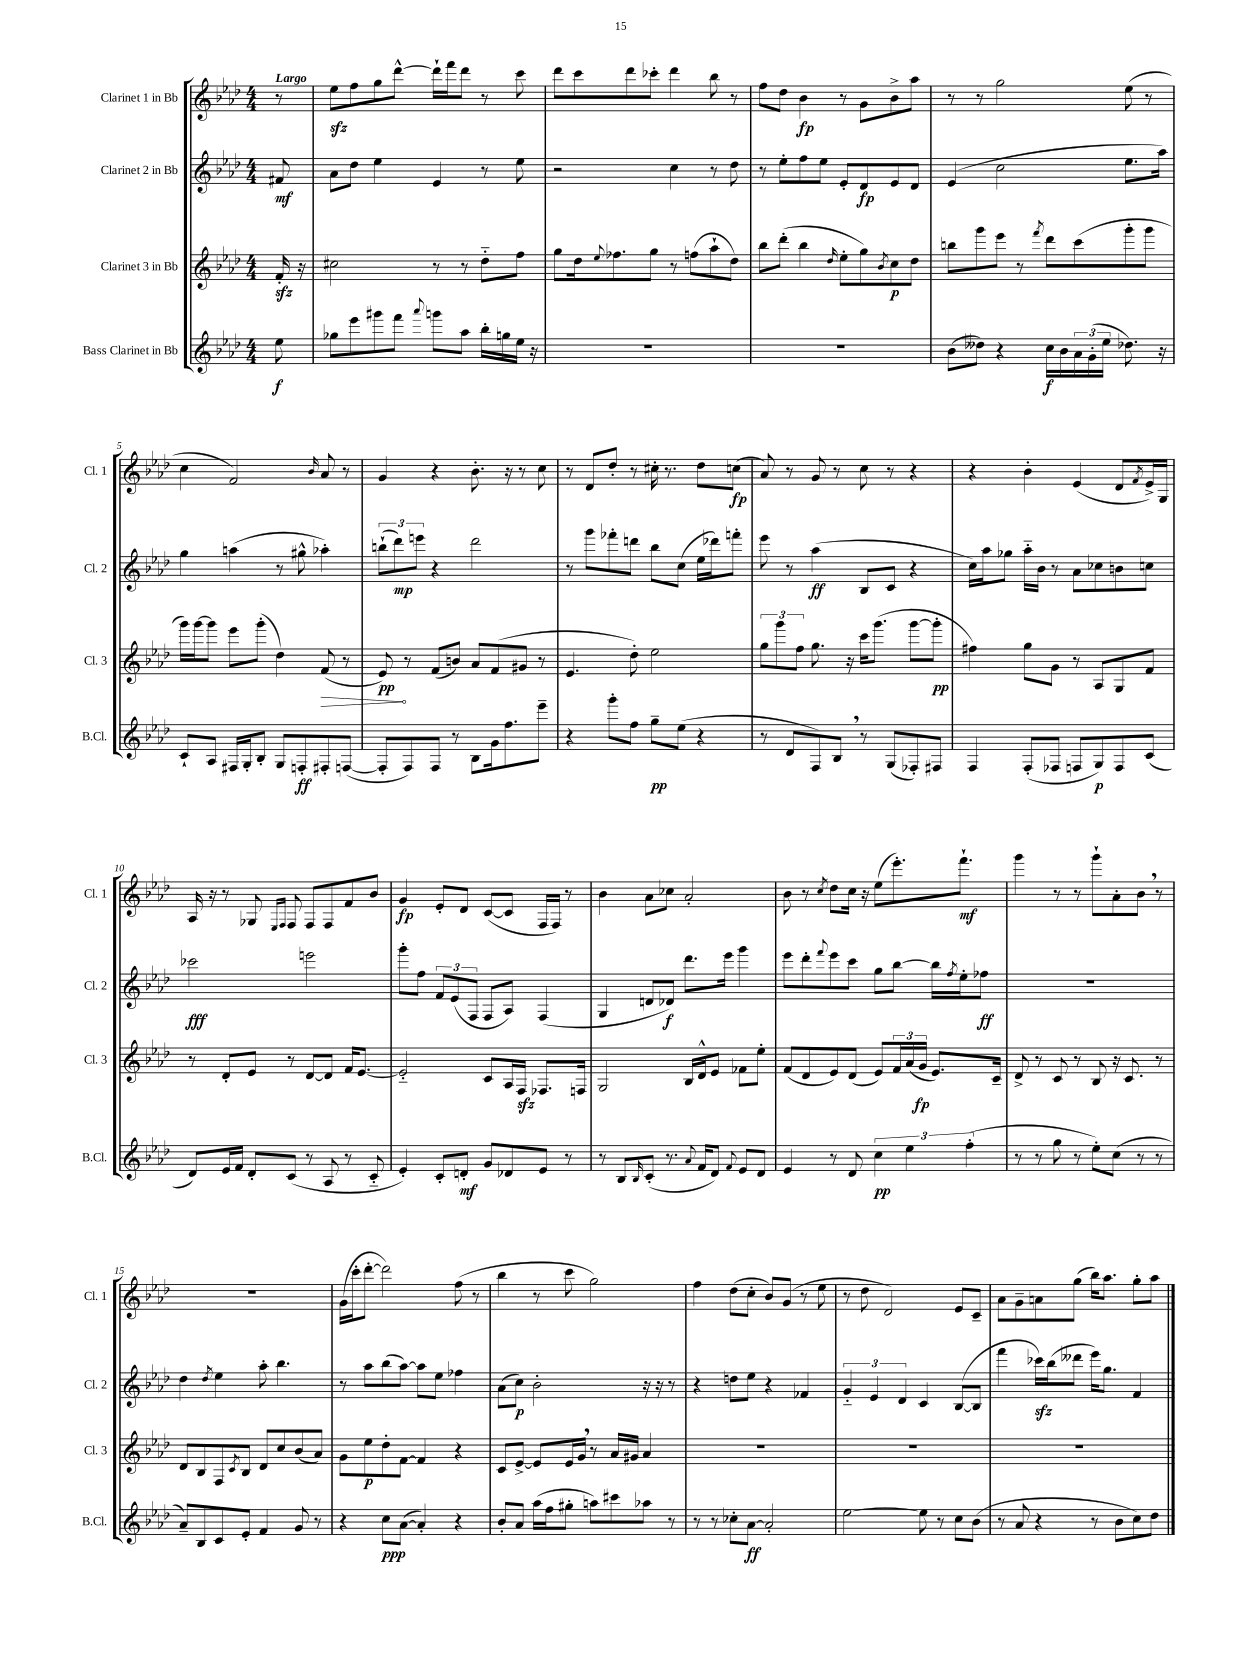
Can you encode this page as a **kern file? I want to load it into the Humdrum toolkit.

**kern	**dynam	**kern	**dynam	**kern	**dynam	**kern	**dynam
*part4	*part4	*part3	*part3	*part2	*part2	*part1	*part1
*staff4	*staff4	*staff3	*staff3	*staff2	*staff2	*staff1	*staff1
*I"Bass Clarinet in Bb	*	*I"Clarinet 3 in Bb	*	*I"Clarinet 2 in Bb	*	*I"Clarinet 1 in Bb	*
*I'B.Cl.	*	*I'Cl. 3	*	*I'Cl. 2	*	*I'Cl. 1	*
*clefG2	*	*clefG2	*	*clefG2	*	*clefG2	*
*k[b-e-a-d-]	*	*k[b-e-a-d-]	*	*k[b-e-a-d-]	*	*k[b-e-a-d-]	*
*M4/4	*	*M4/4	*	*M4/4	*	*M4/4	*
=	=	=	=	=	=	=	=
!	!	!	!	!	!	!LO:TX:a:B:t=Largo	!
8ee-\	f	16fzz'/	.	8f#X/	mf	8r	.
.	.	16r	.	.	.	.	.
=1	=1	=1	=1	=1	=1	=1	=1
8gg-X\L	.	2cc#X\	.	8a-\L	.	8ee-zz\L	.
8eee-\	.	.	.	8dd-\J	.	8ff\	.
8ggg#X\	.	.	.	4ee-\	.	8gg\	.
8fff\J	.	.	.	.	.	[8ddd-^^\J	.
8qqaaa-/	.	.	.	.	.	.	.
8gggn\L	.	8r	.	4e-/	.	16ddd-`\LL]	.
.	.	.	.	.	.	16fff\J	.
8aa-\J	.	8r	.	.	.	8ddd-\J	.
16bb-'\LL	.	8dd-\L	.	8r	.	8r	.
16ggn\	.	.	.	.	.	.	.
16ee-\JJ	.	8ff\J	.	8ee-\	.	8ccc\	.
16r	.	.	.	.	.	.	.
=2	=2	=2	=2	=2	=2	=2	=2
1r	.	8gg\L	.	2r	.	8ddd-\L	.
.	.	16dd-\k	.	.	.	8ccc\	.
.	.	8qqee-/	.	.	.	.	.
.	.	8.ff-X\	.	.	.	.	.
.	.	.	.	.	.	8ddd-\	.
.	.	8gg\J	.	.	.	8ccc-X'\J	.
.	.	8r	.	4cc\	.	4ddd-\	.
.	.	(8ffn\L	.	.	.	.	.
.	.	8aa-`\	.	8r	.	8bb-\	.
.	.	8dd-\J)	.	8dd-\	.	8r	.
=3	=3	=3	=3	=3	=3	=3	=3
1r	.	8bb-\L	.	8r	.	8ff\L	.
.	.	(8ddd-'\J	.	8ee-'\L	.	8dd-\J	.
.	.	4bb-\	.	8ff\	.	4b-\	fp
.	.	.	.	8ee-\J	.	.	.
.	.	16qqdd-/	.	.	.	.	.
.	.	8ee-'\L	.	8e-'/L	.	8r	.
.	.	8gg\)	.	8d-/	fp	8g\L	.
.	.	8qb-/	.	.	.	.	.
.	.	8cc\	p	8e-/	.	8b-^\	.
.	.	8dd-\J	.	8d-/J	.	8aa-\J	.
=4	=4	=4	=4	=4	=4	=4	=4
(8b-\L	.	8bbn\L	.	(4e-/	.	8r	.
8dd--X\J)	.	8ggg\	.	.	.	8r	.
4r	.	8eee-\J	.	2cc\	.	2gg\	.
.	.	8r	.	.	.	.	.
.	.	8qfff/	.	.	.	.	.
16cc\LL	f	8ddd-\L	.	.	.	.	.
16b-\	.	.	.	.	.	.	.
24a-\	.	(8ccc\	.	.	.	.	.
(24g'\	.	.	.	.	.	.	.
24ee-\JJ	.	.	.	.	.	.	.
8.dd-X\)	.	8ggg'\	.	8.ee-\L	.	(8ee-\	.
.	.	8ggg\J	.	.	.	8r	.
16r	.	.	.	16aa-\Jk)	.	.	.
!!LO:LB:g=z
=5	=5	=5	=5	=5	=5	=5	=5
8c`/L	.	16ggg\LL)	.	4gg\	.	4cc\	.
.	.	[16ggg\J	.	.	.	.	.
8A-/J	.	8ggg\J]	.	.	.	.	.
16F#X/LL	.	8eee-\L	.	(4aan\	.	2f/)	.
16G'/J	.	.	.	.	.	.	.
8B-'/J	.	(8ggg'\J	.	.	.	.	.
8G/L	.	4dd-\)	.	8r	.	.	.
8Fn'/	ff	.	.	8gg#X^^\	.	.	.
.	.	.	.	.	.	16qqb-/	.
!	!	!	!LO:HP:b	!	!	!	!
8F#X'/	.	(8f/	>	4aa-X'\)	.	8a-/	.
([8Fn/J	.	8r	.	.	.	8r	.
=6	=6	=6	=6	=6	=6	=6	=6
8F'/L]	.	8e-/)	pp	(12bbn`\L	.	4g/	.
.	.	.	.	12ddd-\)	mp	.	.
8F/)	.	8r	]	.	.	.	.
.	.	.	.	12eeen\J	.	.	.
8F/J	.	(8f/L	.	4r	.	4r	.
8r	.	8bn/J)	.	.	.	.	.
8B-\L	.	8a-/L	.	2ddd-\	.	8.b-'\	.
16g\k	.	(8f/	.	.	.	.	.
8.ff\	.	.	.	.	.	16r	.
.	.	8g#X/J	.	.	.	8r	.
8eee-~\J	.	8r	.	.	.	8cc\	.
=7	=7	=7	=7	=7	=7	=7	=7
4r	.	4.e-/	.	8r	.	8r	.
.	.	.	.	8ggg\L	.	8d-/L	.
8ggg'\L	.	.	.	8fff-X'\	.	8dd-'/J	.
8ff\J	.	8dd-'\)	.	8dddn\J	.	8r	.
8gg~\L	pp	2ee-\	.	8bb-\L	.	16cc#X'\	.
.	.	.	.	.	.	8.r	.
(8ee-\J	.	.	.	(8cc\J	.	.	.
4r	.	.	.	16ee-\LL	.	8dd-\L	.
.	.	.	.	16ddd-X\J)	.	.	.
.	.	.	.	8fffn'\J	.	(8ccn\J	fp
=8	=8	=8	=8	=8	=8	=8	=8
8r	.	12gg\L	.	8eee-\	.	8a-/)	.
.	.	12ggg\	.	.	.	.	.
8d-/L	.	.	.	8r	.	8r	.
.	.	12ff\J	.	.	.	.	.
8F/)	.	8.gg\	.	(4aa-\	ff	8g/	.
8B-,/J	.	.	.	.	.	8r	.
.	.	16r	.	.	.	.	.
8r	.	16ccc\KL	.	8B-/L	.	8cc\	.
.	.	(8.ggg\J	.	.	.	.	.
(8G/L	.	.	.	8c/J	.	8r	.
8F-X'/)	.	[8ggg\L	.	4r	.	4r	.
8F#X/J	.	8ggg'\J]	pp	.	.	.	.
=9	=9	=9	=9	=9	=9	=9	=9
4F/	.	4ff#X\)	.	16cc\LL)	.	4r	.
.	.	.	.	16aa-\J	.	.	.
.	.	.	.	8gg-X\J	.	.	.
(8F'/L	.	8gg\L	.	16aa-\LL	.	4b-'\	.
.	.	.	.	16b-\JJ	.	.	.
8F-X/J	.	8g\J	.	8r	.	.	.
8Fn/L	.	8r	.	8a-\L	.	(4e-/	.
8G/)	p	8A-/L	.	8cc-X\	.	.	.
8F/	.	8G/	.	8bn\	.	8d-/L	.
.	.	.	.	.	.	8qf/	.
(8c/J	.	8f/J	.	8ccn\J	.	16e-^/L)	.
.	.	.	.	.	.	16G/JJ	.
!!LO:LB:g=z
=10	=10	=10	=10	=10	=10	=10	=10
8d-/L)	.	8r	.	2ccc-X\	fff	16A-/	.
.	.	.	.	.	.	16r	.
16e-/L	.	8d-'/L	.	.	.	8r	.
16f/JJ	.	.	.	.	.	.	.
8d-'/L	.	8e-/J	.	.	.	8G-X/	.
.	.	.	.	.	.	16qqE-/LL	.
.	.	.	.	.	.	16qqF/JJ	.
(8c/J	.	8r	.	.	.	8F/	.
8r	.	[8d-/L	.	2eeen\	.	8F/L	.
8A-/	.	8d-/J]	.	.	.	8F/	.
8r	.	16f/KL	.	.	.	8f/	.
.	.	[8.e-/J	.	.	.	.	.
8c/	.	.	.	.	.	8b-/J	.
=11	=11	=11	=11	=11	=11	=11	=11
4e-'/)	.	2e-/]	.	8ggg'\L	.	4g/	fp
.	.	.	.	8ff\J	.	.	.
8c'/L	.	.	.	12f/L	.	8e-'/L	.
.	.	.	.	(12e-/	.	.	.
8dn'/J	mf	.	.	.	.	8d-/J	.
.	.	.	.	12F/J	.	.	.
8g/L	.	8c/L	.	8F/L	.	([8c/L	.
8d-X/	.	16A-/L	.	8A-/J)	.	8c/J]	.
.	.	16Fzz/JJ	.	.	.	.	.
8e-/J	.	8.F-X/L	.	(4F/	.	16F/LL	.
.	.	.	.	.	.	16F/JJ)	.
8r	.	.	.	.	.	8r	.
.	.	16Fn/Jk	.	.	.	.	.
=12	=12	=12	=12	=12	=12	=12	=12
8r	.	2G/	.	4G/	.	4b-\	.
8B-/L	.	.	.	.	.	.	.
16qqB-/	.	.	.	.	.	.	.
(8c'/J	.	.	.	8dn/L	.	8a-\L	.
8.r	.	.	.	8d-X/J)	f	8cc-X\J	.
.	.	16B-/LL	.	8.ddd-\L	.	2a-'/	.
8qqa-/	.	.	.	.	.	.	.
16f/KL	.	16d-^^/J	.	.	.	.	.
8d-/J)	.	8e-/J	.	.	.	.	.
.	.	.	.	16eee-\Jk	.	.	.
8qqf/	.	.	.	.	.	.	.
8e-/L	.	8f-X\L	.	4ggg\	.	.	.
8d-/J	.	8ee-'\J	.	.	.	.	.
=13	=13	=13	=13	=13	=13	=13	=13
4e-/	.	(8f/L	.	8eee-\L	.	8b-\	.
.	.	8d-/	.	8ddd-'\	.	8r	.
.	.	.	.	8qqfff/	.	8qcc/	.
8r	.	8e-/)	.	8eee-\	.	8dd-\L	.
8d-/	.	(8d-/J	.	8ccc\J	.	16cc\Jk	.
.	.	.	.	.	.	16r	.
6cc\	pp	8e-/L)	.	8gg\L	.	(8ee-\L	.
.	.	24f/L	.	[8bb-\J	.	8.eee-'\)	.
6ee-\	.	(24a-/	.	.	.	.	.
.	.	24g/JJ	fp	.	.	.	.
.	.	8.e-/L)	.	16bb-\LL]	.	.	.
.	.	.	.	8qff/	.	.	.
.	.	.	.	16ee-'\J	.	8.fff`\J	mf
(6ff'\	.	.	.	.	.	.	.
.	.	.	.	8ff-X\J	ff	.	.
.	.	16c~/Jk	.	.	.	.	.
=14	=14	=14	=14	=14	=14	=14	=14
8r	.	8d-^/	.	1r	.	4ggg\	.
8r	.	8r	.	.	.	.	.
8gg\	.	8c/	.	.	.	8r	.
8r	.	8r	.	.	.	8r	.
8ee-'\L)	.	8B-/	.	.	.	8ggg`\L	.
(8cc\J	.	16r	.	.	.	8a-'\	.
.	.	8.c/	.	.	.	.	.
8r	.	.	.	.	.	8b-,\J	.
8r	.	8r	.	.	.	8r	.
!!LO:LB:g=z
=15	=15	=15	=15	=15	=15	=15	=15
8a-~/L)	.	8d-/L	.	4dd-\	.	1r	.
8B-/	.	8B-/	.	.	.	.	.
.	.	.	.	8qdd-/	.	.	.
8c/	.	8F/	.	4ee-\	.	.	.
.	.	8qc/	.	.	.	.	.
8e-'/J	.	8B-/J	.	.	.	.	.
4f/	.	8d-/L	.	8aa-'\	.	.	.
.	.	8cc/	.	4.bb-\	.	.	.
8g/	.	(8b-/	.	.	.	.	.
8r	.	8a-/J)	.	.	.	.	.
=16	=16	=16	=16	=16	=16	=16	=16
4r	.	8g\L	.	8r	.	(16g\LL	.
.	.	.	.	.	.	16ccc'\J	.
.	.	8ee-\	p	8aa-\L	.	[8ddd-'\J	.
8cc\L	ppp	8dd-'\	.	(8bb-\	.	2ddd-\])	.
([8a-\J	.	[8f\J	.	[8aa-\J)	.	.	.
4a-'/])	.	4f/]	.	8aa-\L]	.	.	.
.	.	.	.	8ee-\J	.	.	.
4r	.	4r	.	4ff-X\	.	(8ff\	.
.	.	.	.	.	.	8r	.
=17	=17	=17	=17	=17	=17	=17	=17
8b-'/L	.	8c/L	.	(8a-\L	.	4bb-\	.
8a-/J	.	[8e-^/J	.	8cc\J)	p	.	.
(16aa-\LL	.	8e-/L]	.	2b-'\	.	8r	.
16ff\J	.	.	.	.	.	.	.
8gg#X'\J	.	16e-/L	.	.	.	8ccc\	.
.	.	16g,/JJ	.	.	.	.	.
8aan\L)	.	8r	.	.	.	2gg\)	.
8ccc#X\	.	16a-/LL	.	.	.	.	.
.	.	16g#X/JJ	.	.	.	.	.
8aa-X\J	.	4a-/	.	16r	.	.	.
.	.	.	.	16r	.	.	.
8r	.	.	.	8r	.	.	.
=18	=18	=18	=18	=18	=18	=18	=18
8r	.	1r	.	4r	.	4ff\	.
8r	.	.	.	.	.	.	.
8cc-X'\L	.	.	.	8ddn\L	.	(8dd-\L	.
[8a-\J	ff	.	.	8ee-\J	.	8cc'\J	.
2a-'/]	.	.	.	4r	.	8b-/L)	.
.	.	.	.	.	.	(8g/J	.
.	.	.	.	4f-X/	.	8r	.
.	.	.	.	.	.	8ee-\	.
=19	=19	=19	=19	=19	=19	=19	=19
[2ee-\	.	1r	.	6g/	.	8r	.
.	.	.	.	.	.	8dd-\	.
.	.	.	.	6e-/	.	.	.
.	.	.	.	.	.	2d-/)	.
.	.	.	.	6d-/	.	.	.
8ee-\]	.	.	.	4c/	.	.	.
8r	.	.	.	.	.	.	.
8cc\L	.	.	.	([8B-/L	.	8e-/L	.
(8b-\J	.	.	.	8B-/J]	.	8c~/J	.
=20	=20	=20	=20	=20	=20	=20	=20
8r	.	1r	.	4fff\	.	8a-\L	.
8a-/	.	.	.	.	.	8g~\	.
4r	.	.	.	16ccc-Xzz\LL)	.	8an\	.
.	.	.	.	(16bb-\J	.	.	.
.	.	.	.	8ddd--X\J	.	(8gg\J	.
8r	.	.	.	16eee-\KL)	.	16bb-\KL)	.
.	.	.	.	8.gg\J	.	8.aa-\J	.
8b-\L	.	.	.	.	.	.	.
8cc\)	.	.	.	4f/	.	8gg'\L	.
8dd-\J	.	.	.	.	.	8aa-\J	.
==	==	==	==	==	==	==	==
*-	*-	*-	*-	*-	*-	*-	*-
